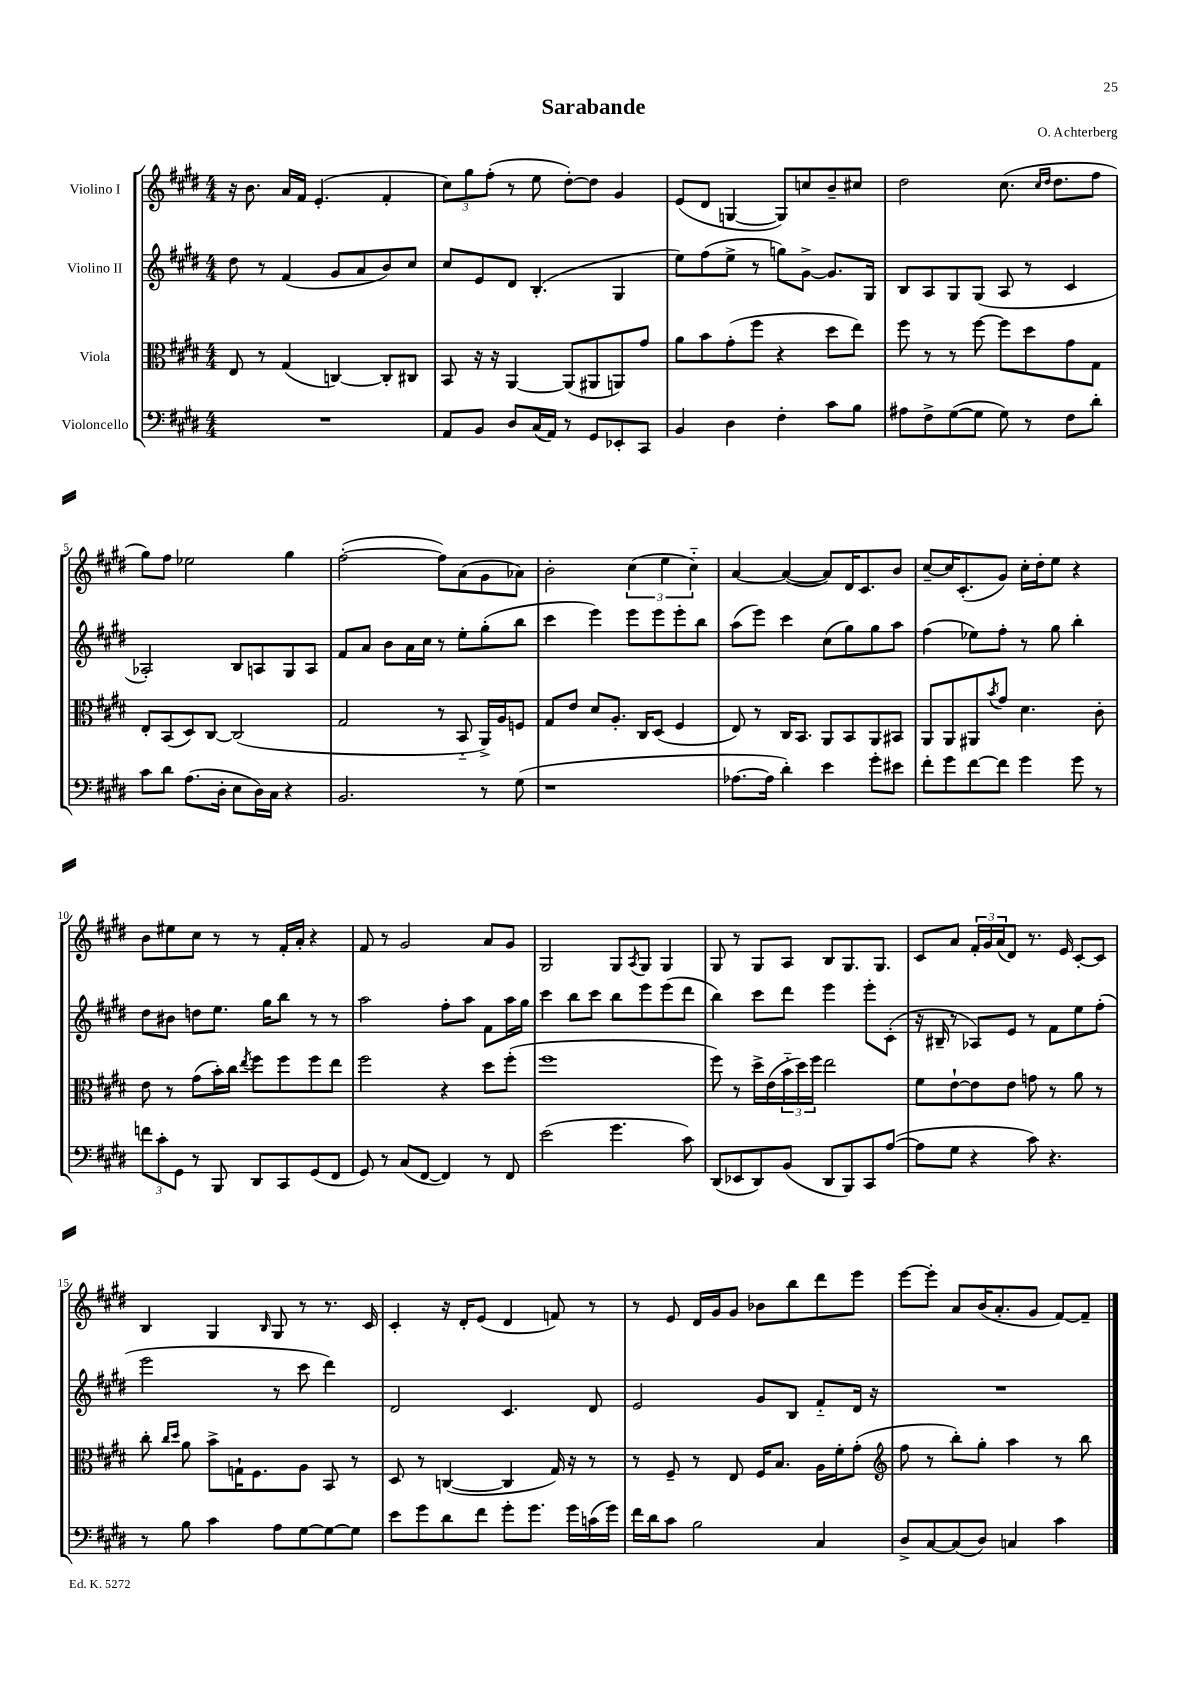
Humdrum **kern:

**kern	**kern	**kern	**kern
*part4	*part3	*part2	*part1
*staff4	*staff3	*staff2	*staff1
*I"Violoncello	*I"Viola	*I"Violino II	*I"Violino I
*clefF4	*clefC3	*clefG2	*clefG2
*k[f#c#g#d#]	*k[f#c#g#d#]	*k[f#c#g#d#]	*k[f#c#g#d#]
*M4/4	*M4/4	*M4/4	*M4/4
=1	=1	=1	=1
1r	8E/	8dd#\	16r
.	.	.	8.b\
.	8r	8r	.
.	(4G#/	(4f#/	16a/LL
.	.	.	16f#/JJ
.	.	.	(4.e'/
.	[4Cn/)	8g#/L	.
.	.	8a/	.
.	8C'/L]	8b/)	4f#'/
.	8C#X/J	8cc#/J	.
=2	=2	=2	=2
8AA/L	8BB/	8cc#/L	12cc#\L)
.	.	.	12gg#\
8BB/J	16r	8e/	.
.	.	.	(12ff#'\J
.	16r	.	.
8D#/L	[4AA/	8d#/J	8r
(16C#/L	.	(4.B'/	8ee\
16AA/JJ)	.	.	.
8r	(8AA/L]	.	[8dd#'\L)
8GG#/L	8AA#X/	.	8dd#\J]
8EE-X'/	8AAn/)	4G#/	4g#/
8CC#/J	8g#/J	.	.
=3	=3	=3	=3
4BB/	8a\L	8ee\L)	(8e/L
.	8b\	(8ff#\	8d#/J
4D#\	(8g#'\	8ee^\J	[4Gn/
.	8ff#\J	8r	.
4F#'\	4r	8ggn\L)	8G/L])
.	.	[8g#^\J	8ccn/
8c#\L	8dd#\L	8.g#/L]	8b~/
8B\J	8ee\J)	.	8cc#X/J
.	.	16G#/Jk	.
=4	=4	=4	=4
8A#X\L	8ff#\	8B/L	2dd#\
8F#^\	8r	8A/	.
([8G#\	8r	8G#/	.
8G#\J]	[8ff#\	(8G#/J	.
8G#\)	8ff#\L]	8A/	(8.cc#\
8r	8dd#\	8r	.
.	.	.	16qqcc#/LL
.	.	.	16qqdd#/JJ
.	.	.	8.dd#\L
8F#\L	8g#\	4c#/	.
8d#'\J	8G#\J	.	8ff#\J
!!LO:LB:g=z
=5	=5	=5	=5
8c#\L	8E'/L	2A-X'/)	8gg#\L)
8d#\J	(8BB/	.	8ff#\J
(8.A\L	8D#/)	.	2ee-X\
.	[8C#/J	.	.
16D#'\Jk	.	.	.
8E\L	(2C#/]	8B/L	.
16D#\L)	.	8An/	.
16C#\JJ	.	.	.
4r	.	8G#/	4gg#\
.	.	8A/J	.
=6	=6	=6	=6
2.BB/	2G#/	8f#/L	([2ff#'\
.	.	8a/J	.
.	.	8b\L	.
.	.	16a\L	.
.	.	16cc#\JJ	.
.	8r	8r	8ff#\L])
.	8BB/	8ee'\L	(8a\
8r	16AA^/LL)	(8gg#'\	8g#\
.	16A/J	.	.
(8G#\	8Fn/J	8bb\J	8a-X\J)
=7	=7	=7	=7
1r	8G#/L	4ccc#\	2b'\
.	8e/J	.	.
.	8d#/L	4eee\)	.
.	8.A'/J	.	.
.	.	8eee\L	(6cc#\
.	16C#/KL	.	.
.	(8D#/J	8eee\	.
.	.	.	6ee\
.	4F#/	8eee'\	.
.	.	.	6cc#\)
.	.	8bb\J	.
=8	=8	=8	=8
[8.A-X\L	8E/)	(8aa\L	[4a/
.	8r	8eee\J)	.
16A-\Jk]	.	.	.
4d#'\)	16C#/KL	4ccc#\	(4a/_
.	8.BB/J	.	.
4e\	8AA/L	(8cc#\L	8a/L])
.	8BB/	8gg#\)	16d#/K
.	.	.	8.c#/
8g#'\L	8AA/	8gg#\	.
8e#X\J	8BB#X/J	8aa\J	8b/J
=9	=9	=9	=9
8f#'\L	8AA/L	(4ff#\	[8cc#~/L
8g#\	8AA/	.	16cc#/K]
.	.	.	(8.c#'/
[8f#\	8AA#X/	8ee-X\L)	.
.	8qb/	.	.
8f#\J]	8g#/J	8ff#'\J	8g#/J)
4g#\	4.d#\	8r	16cc#'\LL
.	.	.	16dd#'\J
.	.	8gg#\	8ee\J
8g#\	.	4bb'\	4r
8r	8c#'\	.	.
!!LO:LB:g=z
=10	=10	=10	=10
12fn\L	8e\	8dd#\L	8b\L
12c#'\	.	.	.
.	8r	8b#X\J	8ee#X\
12GG#\J	.	.	.
8r	(8g#\L	8ddn\L	8cc#\J
8BBB/	16b'\L)	8.ee\J	8r
.	16cc#\JJ	.	.
.	8qee/	.	.
8DD#/L	8ff#\L	.	8r
.	.	16gg#\KL	.
8CC#/	8ff#\	8bb\J	16f#'/LL
.	.	.	16a'/JJ
(8GG#/	8ff#\	8r	4r
8FF#/J	8ee\J	8r	.
=11	=11	=11	=11
8GG#/)	2ff#\	2aa\	8f#/
8r	.	.	8r
(8C#/L	.	.	2g#/
[8FF#/J	.	.	.
4FF#/])	4r	8ff#'\L	.
.	.	8aa\J	.
8r	8dd#\L	8f#\L	8a/L
8FF#/	(8ff#'\J	16aa\L	8g#/J
.	.	16gg#\JJ	.
=12	=12	=12	=12
(2e\	1ff#	4ccc#\	2G#/
.	.	8bb\L	.
.	.	8ccc#\J	.
4.g#\	.	8bb\L	8G#/L
.	.	.	8qA/
.	.	8eee\	8G#/J
.	.	(8eee\	4G#/
8c#\)	.	8ddd#\J	.
=13	=13	=13	=13
(8DD#/L	8ff#\)	4bb\)	8G#/
8EE-X/	8r	.	8r
8DD#/)	16dd#^\LL	8ccc#\L	8G#/L
.	(16e\	.	.
(8BB/J	24b\	8ddd#\J	8A/J
.	24dd#\)	.	.
.	24ff#\JJ	.	.
8DD#/L	2ee\	4eee\	8B/L
8BBB/)	.	.	8.G#/
8CC#/	.	8eee'\L	.
.	.	.	8.G#/J
([8A/J	.	(8c#'\J	.
=14	=14	=14	=14
8A\L]	8f#\L	16r	8c#/L
.	.	16B#X~/	.
8G#\J	[8e`\	8r	8a/J
4r	8e\]	8A-X/L)	24f#'/LL
.	.	.	24g#/
.	.	.	(24a/J
.	8e\J	8e/J	8d#/J)
8c#\)	8gn\	8r	8.r
4.r	8r	8f#\L	.
.	.	.	16e/
.	8a\	8ee\	[8c#'/L
.	8r	(8ff#'\J	8c#/J]
!!LO:LB:g=z
=15	=15	=15	=15
8r	8cc#'\	2eee\	4B/
.	16qqcc#/LL	.	.
.	16qqdd#/JJ	.	.
8B\	8a\	.	.
4c#\	8b^\L	.	4G#/
.	16Gn`\K	.	.
.	8.F#\	.	.
.	.	.	16qqB/
8A\L	.	8r	8G#/
[8G#\	8A\J	8ccc#\	8r
8G#\_	8BB/	4ddd#\)	8.r
8G#\J]	8r	.	.
.	.	.	16c#/
=16	=16	=16	=16
8e\L	8D#/	2d#/	4c#'/
8g#\	8r	.	.
8d#\	([4Cn/	.	16r
.	.	.	16d#'/KL
8f#\J	.	.	(8e/J
8g#'\L	4C/]	4.c#/	4d#/
8.g#\J	.	.	.
.	16G#/)	.	8fn/)
16g#\LL	16r	.	.
(16cn\	8r	8d#/	8r
16g#\JJ)	.	.	.
=17	=17	=17	=17
16f#\LL	8r	2e/	8r
16d#\J	.	.	.
8c#\J	8F#~/	.	8e/
2B\	8r	.	16d#/LL
.	.	.	16g#/J
.	8E/	.	8g#/J
.	16F#/KL	8g#/L	8b-X\L
.	8.B/J	.	.
.	.	8B/J	8bb\
4C#/	16A\LL	8f#/L	8ddd#\
.	16f#'\J	.	.
.	(8g#'\J	16d#/Jk	8eee\J
.	.	16r	.
=18	=18	=18	=18
*	*clefG2	*	*
8D#^/L	8ff#\	1r	[8eee\L
[8C#/	8r	.	8eee'\J]
(8C#/]	8bb'\L)	.	8a/L
8D#/J)	8gg#'\J	.	(16b/K
.	.	.	8.a'/
4Cn/	4aa\	.	.
.	.	.	8g#/J
4c#\	8r	.	[8f#/L)
.	8bb\	.	8f#~/J]
==	==	==	==
*-	*-	*-	*-
